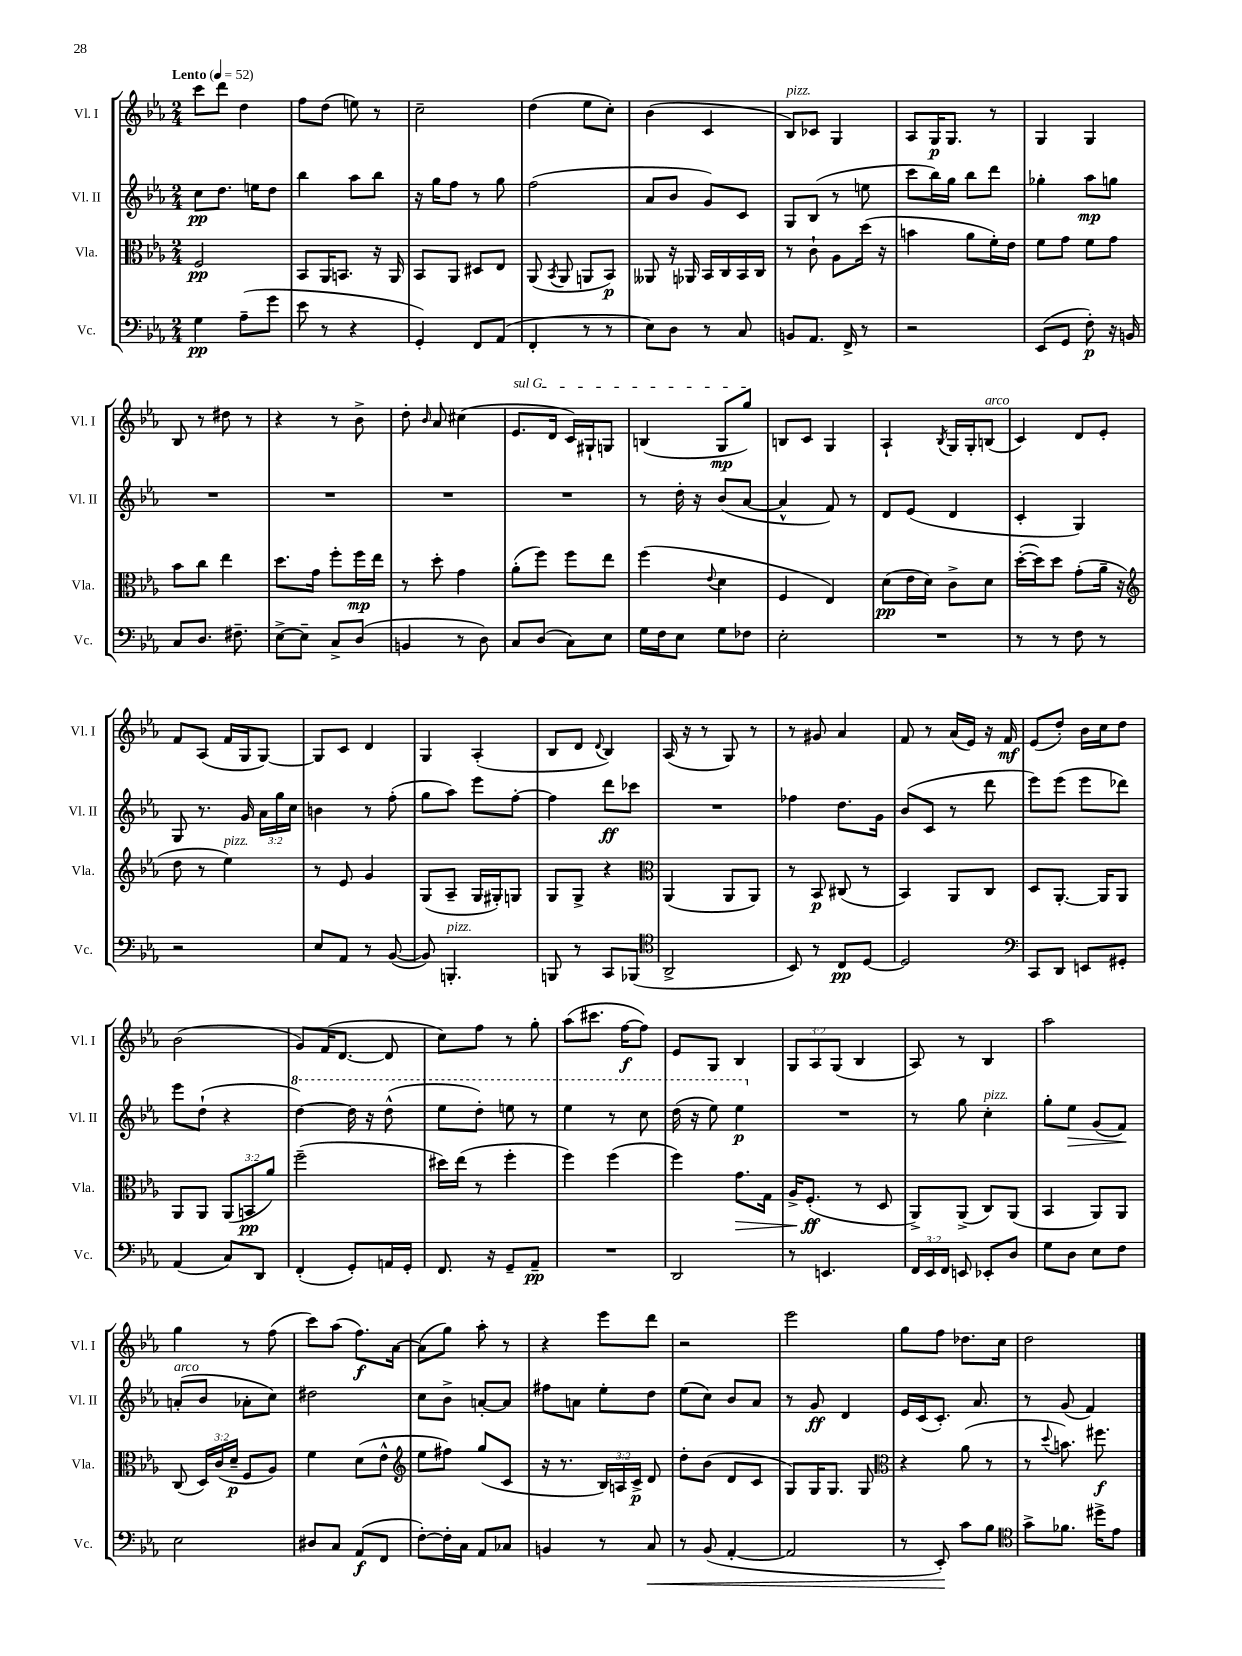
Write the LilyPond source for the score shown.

<<
\new StaffGroup <<
\new Staff = "s0" \with { instrumentName = "Vl. I" shortInstrumentName = "Vl. I" } {
    \clef treble \key ees \major \numericTimeSignature \time 2/4 \override Staff.TupletNumber.text = #tuplet-number::calc-fraction-text \tempo "Lento" 4 = 52
    \autoBeamOff c'''8[ d'''8] d''4 |
    f''8[ d''8]( e''8) r8 |
    c''2-- |
    d''4( ees''8[ c''8]-.) |
    bes'4( c'4 |
    bes8[^\markup { \italic "pizz." }) ces'8] g4 |
    aes8[ g16\p g8.] r8 |
    g4 g4 |
    bes8 r8 dis''8 r8 |
    r4 r8 bes'8-> |
    d''8-. \grace { bes'16 } aes'8 cis''4( |
    \once \override TextSpanner.bound-details.left.text = \markup { \italic "sul G" } ees'8.[\startTextSpan d'16] c'16[) gis16-! g8] |
    b4( g8[\mp g''8]\stopTextSpan) |
    b8[ c'8] g4 |
    aes4-! \acciaccatura { bes8 } g16[ g16-. b8]^\markup { \italic "arco" }( |
    c'4) d'8[ ees'8]-. |
    f'8[ aes8]( f'16[ g16 g8]~) |
    g8[ c'8] d'4 |
    g4 aes4-.( |
    bes8[ d'8] \appoggiatura { d'8 } bes4) |
    aes16( r16 r8 g8) r8 |
    r8 gis'8 aes'4 |
    f'8 r8 aes'16[( ees'16]) r16 f'16\mf |
    ees'8[( d''8]-.) bes'16[ c''16 d''8] |
    bes'2( |
    g'8[) f'16( d'8.]~ d'8 |
    c''8[) f''8] r8 g''8-. |
    aes''8[( cis'''8.] f''16[~\f f''8]) |
    ees'8[ g8] bes4 |
    \tuplet 3/2 { g8[ aes8 g8]( } bes4 |
    aes8) r8 bes4 |
    aes''2 |
    g''4 r8 f''8( |
    c'''8[) aes''8]( f''8.[\f) aes'16]~ |
    aes'8[( g''8]) aes''8-. r8 |
    r4 ees'''8[ d'''8] |
    r2 |
    ees'''2 |
    g''8[ f''8] des''8.[ c''16] |
    d''2 \bar "|." |
}
\new Staff = "s1" \with { instrumentName = "Vl. II" shortInstrumentName = "Vl. II" } {
    \clef treble \key ees \major \numericTimeSignature \time 2/4 \override Staff.TupletNumber.text = #tuplet-number::calc-fraction-text
    \autoBeamOff c''8[\pp d''8.] e''16[ d''8] |
    bes''4 aes''8[ bes''8] |
    r16 g''16[ f''8] r8 g''8 |
    f''2( |
    aes'8[ bes'8] g'8[) c'8] |
    g8[ bes8]( r8 e''8 |
    c'''8[ bes''16) g''16] bes''8[ d'''8] |
    ges''4-. aes''8[\mp g''8] |
    R2 |
    R2 |
    R2 |
    R2 |
    r8 d''16-. r16 bes'8[( aes'8]~ |
    aes'4-^ f'8) r8 |
    d'8[ ees'8]( d'4 |
    c'4-. g4) |
    g8 r8. g'16 \tuplet 3/2 { aes'16[ g''16 c''16] } |
    b'4 r8 f''8-.( |
    g''8[ aes''8]) ees'''8[ f''8]~-. |
    f''4 d'''8[\ff ces'''8] |
    R2 |
    fes''4 d''8.[ g'16] |
    bes'8[( c'8] r8 d'''8 |
    ees'''8[) ees'''8]( ees'''8[ des'''8]) |
    ees'''8[ d''8]-!( r4 |
    \ottava #1 d'''4~) d'''16 r16 d'''8-^( |
    ees'''8[ d'''8]-.) e'''8 r8 |
    ees'''4 r8 c'''8 |
    d'''16( r16 ees'''8) ees'''4\p \ottava #0 |
    R2 |
    r8 g''8 c''4-.^\markup { \italic "pizz." } |
    g''8[-. ees''8]\> g'8[( f'8]\!) |
    a'8[-.^\markup { \italic "arco" }( bes'8] aes'8[-. c''8]) |
    dis''2 |
    c''8[ bes'8]-> a'8[~-. a'8] |
    fis''8[ a'8] ees''8[-. d''8] |
    ees''8[( c''8]) bes'8[ aes'8] |
    r8 g'8\ff d'4 |
    ees'16[ c'16( c'8.]-.) aes'8. |
    r8 g'8( f'4) \bar "|." |
}
\new Staff = "s2" \with { instrumentName = "Vla." shortInstrumentName = "Vla." } {
    \clef alto \key ees \major \numericTimeSignature \time 2/4 \override Staff.TupletNumber.text = #tuplet-number::calc-fraction-text
    \autoBeamOff f2\pp |
    bes,8[ aes,16 b,8.] r16 aes,16 |
    bes,8[ aes,8] dis8[ ees8] |
    aes,8( \acciaccatura { bes,8 } aes,8 a,8[ bes,8]\p) |
    aeses,8 r16 aes,16 bes,16[ c16 bes,16 c16] |
    r8 c'8-! aes8[ d''16]( r16 |
    b'4 aes'8[ f'16-.) ees'16] |
    f'8[ g'8] f'8[ g'8] |
    bes'8[ c''8] ees''4 |
    d''8.[ g'16] f''8[-. f''16\mp ees''16] |
    r8 d''8-. g'4 |
    aes'8[-.( f''8]) f''8[ ees''8] |
    f''4( \appoggiatura { ees'8 } d'4 |
    f4 ees4) |
    d'8[\pp( ees'16 d'16]) c'8[-> d'8] |
    d''16[~-.( d''16) d''8] g'8[-.( aes'16]-- r16 |
    \clef treble d''8 r8 ees''4^\markup { \italic "pizz." }) |
    r8 ees'8 g'4 |
    g8[( aes8]-- g16[ gis16-.) g8] |
    g8[ g8]-> r4 |
    \clef alto aes,4( aes,8[ aes,8]) |
    r8 bes,8\p cis8( r8 |
    bes,4) aes,8[ c8] |
    d8[ aes,8.]~-. aes,16[ aes,8] |
    aes,8[ aes,8] \tuplet 3/2 { aes,8[( b,8\pp aes'8]) } |
    f''2--( |
    dis''16[) ees''16]( r8 f''4-. |
    f''4) f''4( |
    f''4) g'8.[\> g16] |
    aes16[-> f8.]-.\ff\!( r8 d8 |
    aes,8[->) aes,8]->( c8[) aes,8]( |
    bes,4 aes,8[) aes,8] |
    c8( \tuplet 3/2 { d16[) c'16( d'16]--\p } f8[ aes8]) |
    f'4 d'8[( ees'8]-^ |
    \clef treble ees''8[ fis''8]) g''8[( c'8] |
    r16 r8. \tuplet 3/2 { bes16[) a16 c'16]->\p } d'8 |
    d''8[-. bes'8]( d'8[ c'8] |
    g8[) g16 g8.] g8 |
    \clef alto r4 aes'8( r8 |
    r8 \appoggiatura { d''8 } b'8.) fis''8.\f \bar "|." |
}
\new Staff = "s3" \with { instrumentName = "Vc." shortInstrumentName = "Vc." } {
    \clef bass \key ees \major \numericTimeSignature \time 2/4 \override Staff.TupletNumber.text = #tuplet-number::calc-fraction-text
    \autoBeamOff g4\pp aes8[--( g'8] |
    ees'8 r8 r4 |
    g,4-.) f,8[ aes,8]( |
    f,4-. r8 r8 |
    ees8[) d8] r8 c8 |
    b,8[ aes,8.] f,16-> r8 |
    r2 |
    ees,8[( g,8] f8-.\p) r16 b,16 |
    c8[ d8.] fis8.-- |
    ees8[~-> ees8]-- c8[-> d8]( |
    b,4 r8 d8) |
    c8[ d8]( c8[) ees8] |
    g16[ f16 ees8] g8[ fes8] |
    ees2-. |
    R2 |
    r8 r8 f8 r8 |
    r2 |
    ees8[ aes,8] r8 bes,8~( |
    bes,8) b,,4.-.^\markup { \italic "pizz." } |
    b,,8 r8 c,8[ bes,,8]( |
    \clef tenor aes,2-> |
    bes,8) r8 c8[\pp d8]~ |
    d2 |
    \clef bass c,8[ d,8] e,8[ gis,8]-. |
    aes,4( c8[) d,8] |
    f,4-.( g,8[-.) a,16 g,16]-. |
    f,8. r16 g,8[-- aes,8]--\pp |
    R2 |
    d,2 |
    r8 e,4. |
    \tuplet 3/2 { f,16[ ees,16 f,16] } e,8 ees,8[-. d8] |
    g8[ d8] ees8[ f8] |
    ees2 |
    dis8[ c8] aes,8[\f( f,8] |
    f8[~-.) f16-. c16] aes,8[ ces8] |
    b,4 r8 c8\< |
    r8 bes,8( aes,4~-. |
    aes,2 |
    r8 ees,8-.\!) c'8[ bes8] |
    \clef tenor g'8[-> fes'8.] dis''16[-> ees'8] \bar "|." |
}
>>
>>
\layout { \context { \Score \remove "Bar_number_engraver" } }
